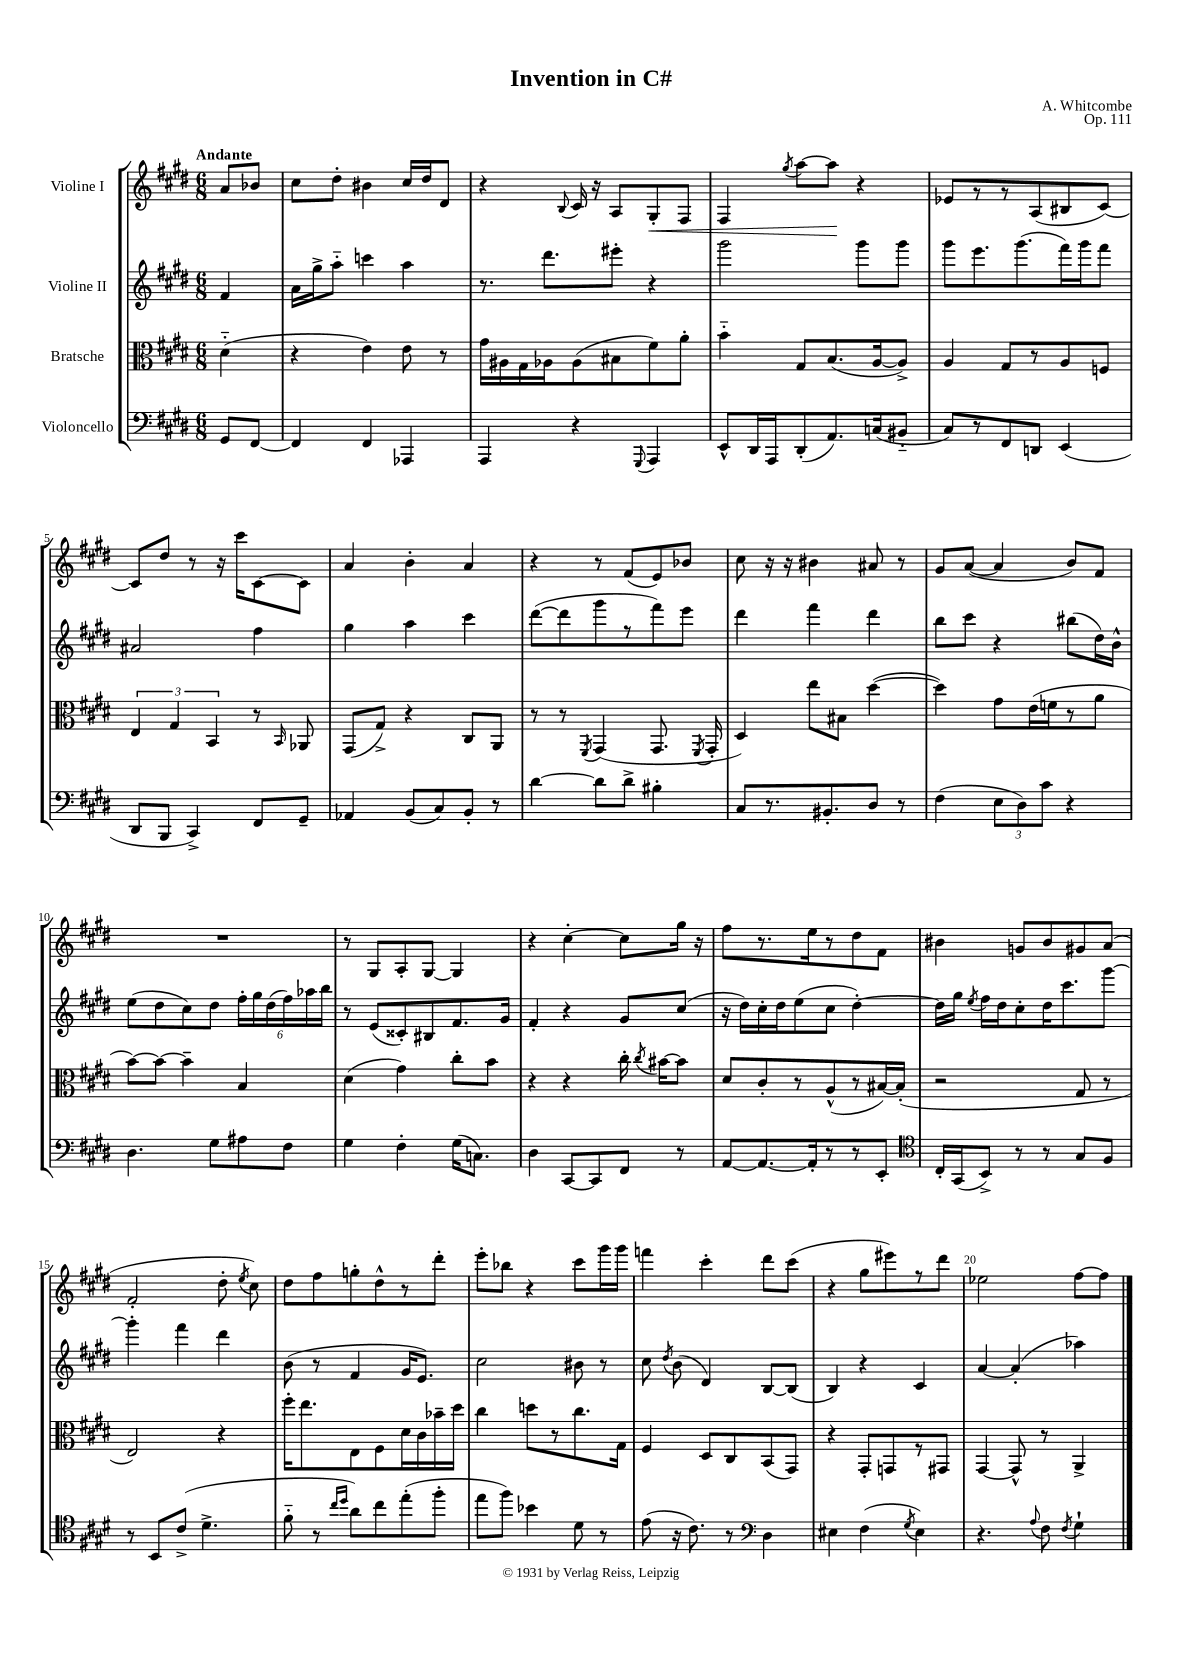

**kern	**kern	**kern	**kern
*staff4	*staff3	*staff2	*staff1
*clefF4	*clefC3	*clefG2	*clefG2
*k[f#c#g#d#]	*k[f#c#g#d#]	*k[f#c#g#d#]	*k[f#c#g#d#]
*M6/8	*M6/8	*M6/8	*M6/8
8GG#	(4d#'~	4f#	8a
[8FF#	.	.	8b-
=	=	=	=
4FF#]	4r	16a	8cc#
.	.	16gg#^	.
.	.	8aa'~	8dd#'
4FF#	4e)	4ccc	4b#
4AAA-	8e	4aa	16cc#
.	.	.	16dd#
.	8r	.	8d#
=	=	=	=
4AAA	16g#	8.r	4r
.	16A#	.	.
.	16G#	.	.
.	16A-	8.ddd#	.
.	.	.	8qqB
4r	(8A-	.	16c#
.	.	.	16r
.	8B#	8eee#'	8A
8qqGGG#	.	.	.
4AAA	8f#)	4r	8G#'
.	8a'	.	8F#
=	=	=	=
8EE^^	4b'~	2ggg#	4F#
16DD#	.	.	.
16AAA	.	.	.
.	.	.	8qgg#
(8DD#'	8G#	.	[8aa
8.AA)	(8.B	.	8aa]
.	.	8ggg#	4r
(16C	[16A	.	.
8BB#'~	8A^])	8ggg#	.
=	=	=	=
8C#)	4A	8ggg#	8e-
8r	.	8.eee	8r
8FF#	8G#	.	8r
.	.	(8.ggg#	.
8DD	8r	.	(8A
(4EE	8A	16fff#)	8B#
.	.	16ggg#	.
.	8F	8fff#	[8c#)
=	=	=	=
8DD#	6E	2a#	8c#]
8BBB	.	.	8dd#
.	6G#	.	.
4CC#^)	.	.	8r
.	6BB	.	.
.	.	.	16r
.	.	.	16ccc#
8FF#	8r	4ff#	[8c#
.	16qqBB	.	.
8GG#~	8AA-	.	8c#]
=	=	=	=
4AA-	(8GG#	4gg#	4a
.	8G#^)	.	.
(8BB	4r	4aa	4b'
8C#)	.	.	.
8BB'	8C#	4ccc#	4a
8r	8AA	.	.
=	=	=	=
[4d#	8r	([8ddd#	4r
.	8r	8ddd#]	.
.	8qFF#	.	.
8d#]	(4GG#	8ggg#	8r
8d#^	.	8r	(8f#
4B#'	8.GG#	8fff#)	8e)
.	.	8eee	8b-
.	8qFF#	.	.
.	16GG#'	.	.
=	=	=	=
8C#	4D#)	4ddd#	8cc#
8.r	.	.	16r
.	.	.	16r
.	8ee	4fff#	4b#
8.BB#'	.	.	.
.	8B#	.	.
8D#	([4dd#	4ddd#	8a#
8r	.	.	8r
=	=	=	=
(4F#	4dd#])	8bb	8g#
.	.	8ccc#	([8a
12E	8g#	4r	4a]
12D#)	.	.	.
.	(16e	.	.
12c#	.	.	.
.	16f	.	.
4r	8r	(8bb#	8b)
.	8a	16dd#)	8f#
.	.	16b^^	.
=	=	=	=
4.D#	[8b)	(8ee	2.r
.	8b_	8dd#	.
.	4b~]	8cc#)	.
8G#	.	8dd#	.
8A#	4B	24ff#'	.
.	.	24gg#	.
.	.	(24dd#	.
8F#	.	24ff#)	.
.	.	24aa-	.
.	.	24bb	.
=	=	=	=
4G#	(4d#	8r	8r
.	.	(8e	8G#
4F#'	4g#)	8c##')	8A'
.	.	8B#	[8G#
(16G#	8cc#'	8.f#	4G#]
8.C)	.	.	.
.	8b	.	.
.	.	16g#	.
=	=	=	=
4D#	4r	4f#'	4r
[8CC#	4r	4r	[4cc#'
8CC#]	.	.	.
8FF#	16cc#'	8g#	8cc#]
.	8qcc#	.	.
.	[16b#	.	.
8r	8b#]	(8cc#	16gg#
.	.	.	16r
=	=	=	=
[8AA	8d#	16r	8ff#
.	.	16dd#)	.
8.AA_	8c#'	16cc#'	8.r
.	.	16dd#	.
.	8r	(8ee	.
16AA']	.	.	16ee
8r	(8A^^	8cc#	8r
8r	8r	[4dd#')	8dd#
8EE'	[16B#)	.	8f#
.	(16B#']	.	.
=	=	=	=
*clefC4	*	*	*
16C#'	2r	16dd#]	4b#
(16GG#	.	16gg#	.
.	.	8qee	.
8BB^)	.	16ff#	.
.	.	16dd#	.
8r	.	8cc#'	8g
8r	.	16dd#	8b#
.	.	8.ccc#	.
8G#	8G#	.	8g#
8F#	8r	[8ggg#	(8a
=	=	=	=
8r	2E)	4ggg#']	2f#'
8BB	.	.	.
(8c#^	.	4fff#	.
4.d#^	.	.	.
.	4r	4ddd#	8dd#'
.	.	.	8qee
.	.	.	8cc#)
=	=	=	=
8f#'~	16ff#'	(8b	8dd#
.	8.ee	.	.
8r	.	8r	8ff#
16qqcc#	.	.	.
16qqdd#	.	.	.
8a)	8E	4f#	8gg'
8cc#	8F#	.	8dd#^^
(8ee'	16d#	16g#	8r
.	16c#	8.e)	.
8ff#'	16b-~	.	8ddd#'
.	16dd#	.	.
=	=	=	=
8ee	4cc#	2cc#	8eee'
8ff#)	.	.	8bb-
4b-	8dd	.	4r
.	8r	.	.
8d#	8.cc#	8b#	8ccc#
8r	.	8r	16ggg#
.	16G#	.	16ggg#
=	=	=	=
(8e	4F#	8cc#	4fff
.	.	8qdd#	.
16r	.	(8b	.
8.c#)	.	.	.
.	8D#	4d#)	4ccc#'
8r	8C#	.	.
*clefF4	*	*	*
4D#	(8BB	[8B	8ddd#
.	8GG#)	(8B]	(8ccc#
=	=	=	=
4E#	4r	4B)	4r
(4F#	8GG#'	4r	8gg#
.	8GG	.	8eee#)
8qG#	.	.	.
4E#)	8r	4c#	8r
.	8GG#	.	8ddd#
=	=	=	=
4.r	[4GG#	[4a	2ee-
.	8GG#^^]	(4a']	.
8qqA	.	.	.
8F#	8r	.	.
8qF#	.	.	.
4G#`	4AA^	4aa-)	[8ff#
.	.	.	8ff#]
==	==	==	==
*-	*-	*-	*-
